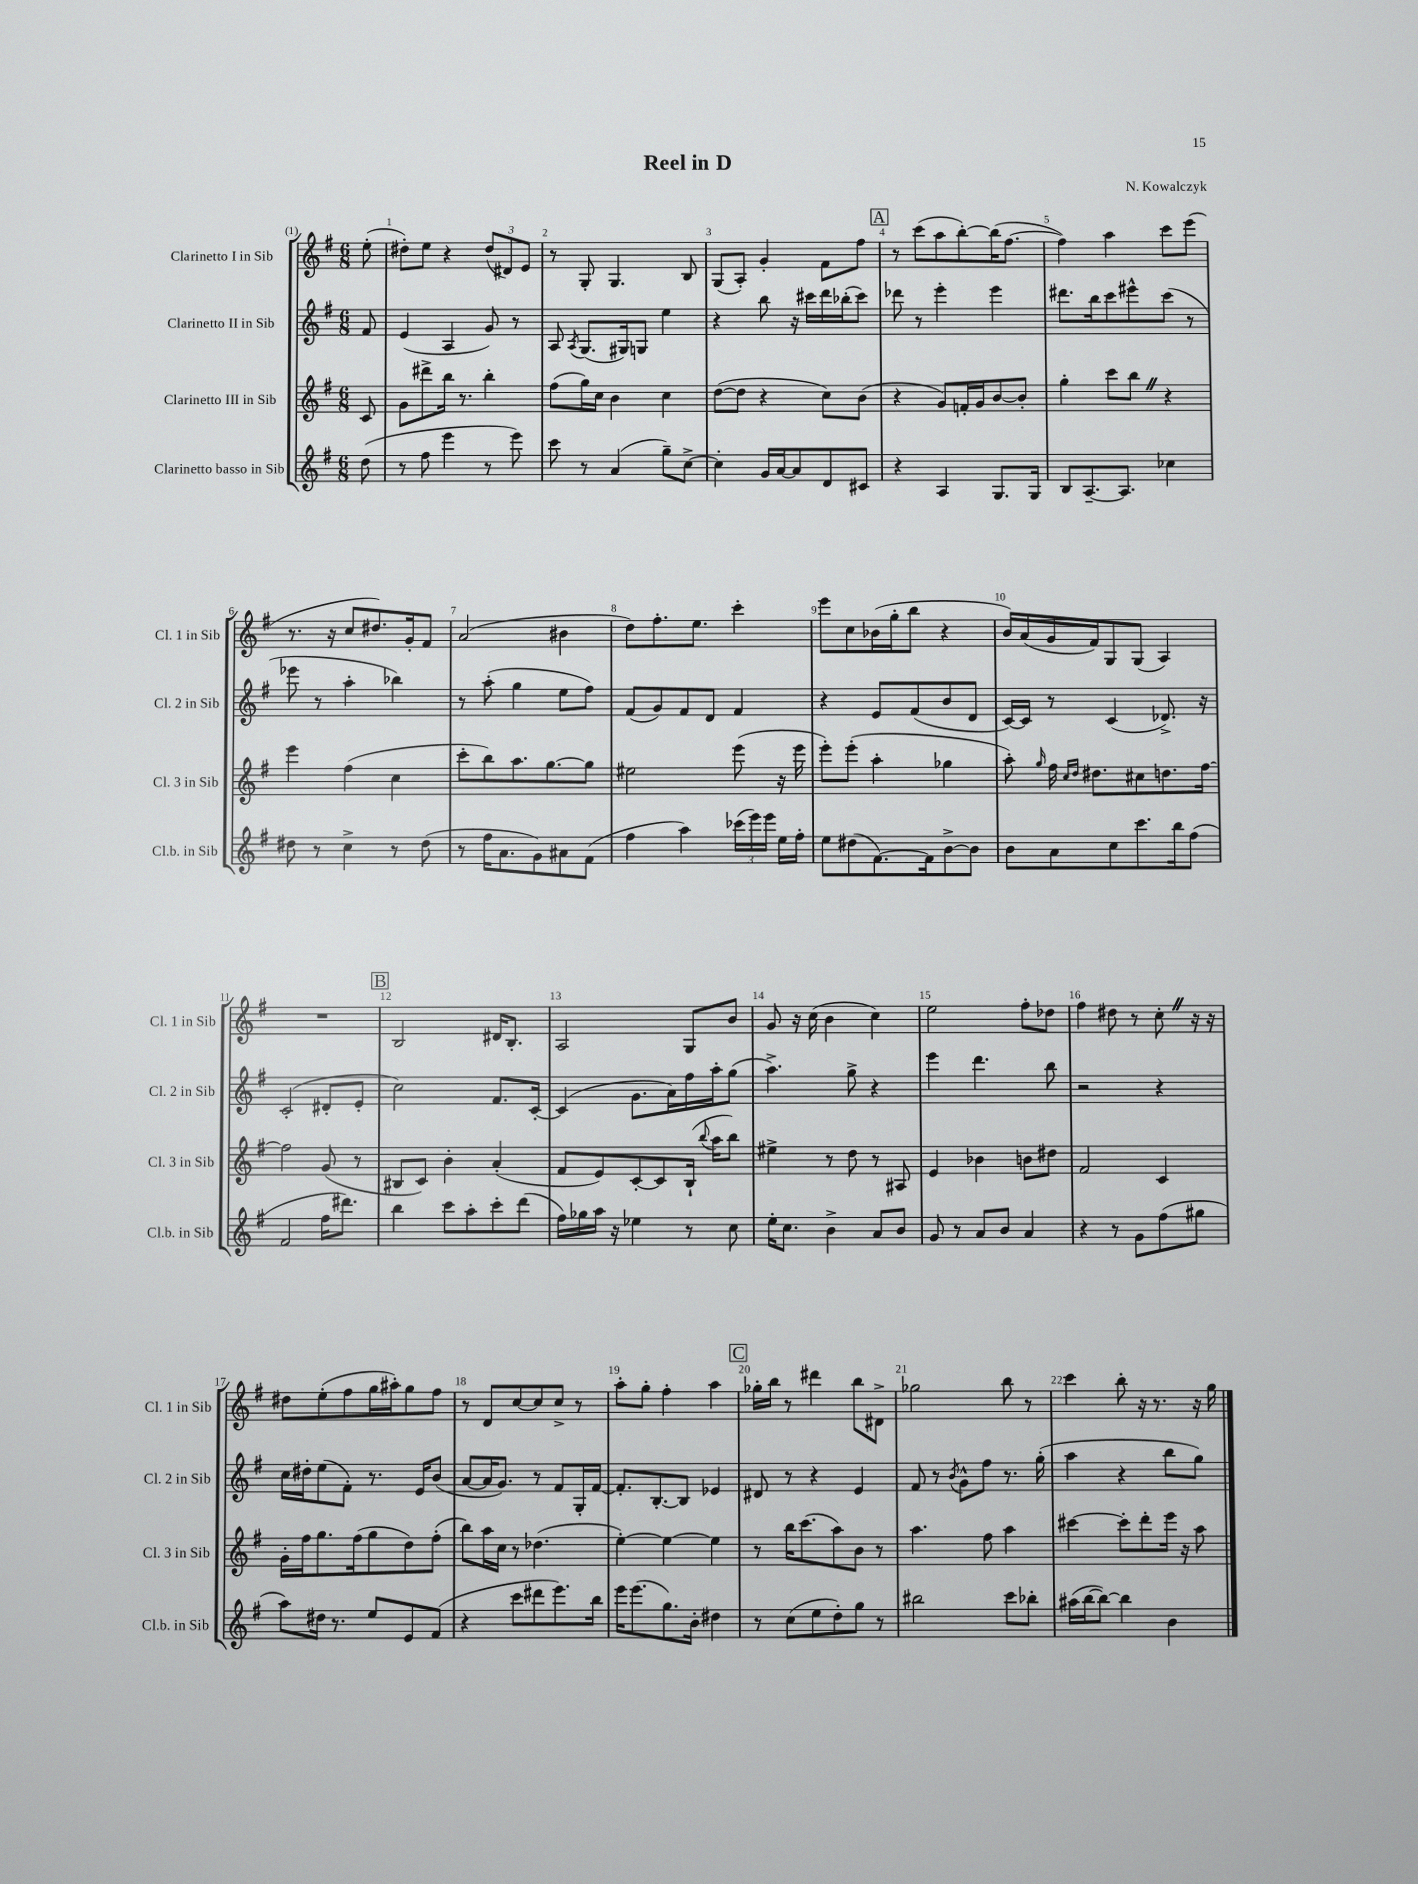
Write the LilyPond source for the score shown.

\header { title = "Reel in D" composer = "N. Kowalczyk" }
<<
\new StaffGroup <<
\new Staff = "s0" \with { instrumentName = "Clarinetto I in Sib" shortInstrumentName = "Cl. 1 in Sib" } {
    \clef treble \key g \major \numericTimeSignature \time 6/8 \partial 8
    \autoBeamOff e''8-.( |
    dis''8[-.) e''8] r4 \tuplet 3/2 { dis''8[( dis'8) e'8] } |
    r8 g8-. g4. b8 |
    g8[( a8]-.) g'4-. fis'8[ fis''8] |
    \mark \markup { \box "A" } r8 c'''8[( a''8 b''8~-.) b''16( fis''8.]~ |
    fis''4) a''4 c'''8[ e'''8]( |
    r8. r16 c''8[ dis''8.) g'16-. fis'8] |
    a'2( bis'4 |
    d''8[) fis''8.-. e''8.] c'''4-. |
    e'''8[ c''8 bes'16( g''16-. b''8] r4 |
    b'16[) a'16( g'16 fis'16) g8 g8]( a4) |
    R2. |
    \mark \markup { \box "B" } b2 dis'16[ b8.]-. |
    a2 g8[ b'8] |
    g'8 r16 c''16( b'4 c''4) |
    e''2 fis''8[-. des''8] |
    fis''4 dis''8 r8 c''8-. \once \override BreathingSign.text = \markup { \musicglyph "scripts.caesura.straight" } \breathe r16 r16 |
    dis''8[ e''8-.( fis''8 g''16 ais''16-.) g''8 fis''8] |
    r8 d'8[ c''8~ c''8 c''8]-> r8 |
    a''8[-. g''8]-. fis''4-. a''4 |
    \mark \markup { \box "C" } ges''16[-. b''16] r8 dis'''4 b''8[ dis'8]-> |
    ges''2 b''8 r8 |
    c'''4 b''8-. r16 r8. r16 g''16 \bar "|." |
}
\new Staff = "s1" \with { instrumentName = "Clarinetto II in Sib" shortInstrumentName = "Cl. 2 in Sib" } {
    \clef treble \key g \major \numericTimeSignature \time 6/8 \partial 8
    \autoBeamOff fis'8 |
    e'4( a4 g'8) r8 |
    a8 \acciaccatura { a8 } g8.[( gis16) g8] e''4 |
    r4 b''8 r16 cis'''16[ d'''16 bes''16-.( cis'''8]) |
    \mark \markup { \box "A" } des'''8 r8 e'''4-. e'''4 |
    dis'''8.[ b''16 c'''8 eis'''8-^ c'''8]( r8 |
    ees'''8 r8 a''4-. bes''4) |
    r8 a''8-.( g''4 e''8[ fis''8]) |
    fis'8[( g'8) fis'8 d'8] fis'4 |
    r4 e'8[ fis'8( b'8 d'8] |
    c'16[~) c'16] r8 c'4( des'8.->) r16 |
    c'2-.( dis'8[-. e'8]-. |
    \mark \markup { \box "B" } c''2) fis'8.[ c'16]~-. |
    c'4( g'8.[ a'16) fis''16 a''16-. g''8]( |
    a''4.->) g''8-> r4 |
    e'''4 d'''4. b''8 |
    r2 r4 |
    c''16[ dis''16-. e''8( fis'8]-.) r8. e'16[ b'8]( |
    a'8[~ a'16 g'8.]) r8 fis'8[ g16-. fis'16]~ |
    fis'8.[-. b8.~-. b8] ees'4 |
    \mark \markup { \box "C" } dis'8 r8 r4 e'4 |
    fis'8 r8 \acciaccatura { b'8 } g'8[-^ fis''8] r8. g''16-.( |
    a''4 r4 b''8[ g''8]) \bar "|." |
}
\new Staff = "s2" \with { instrumentName = "Clarinetto III in Sib" shortInstrumentName = "Cl. 3 in Sib" } {
    \clef treble \key g \major \numericTimeSignature \time 6/8 \partial 8
    \autoBeamOff c'8 |
    g'8[ dis'''8-> b''16] r8. b''4-. |
    fis''8[( g''16) c''16] b'4 c''4 |
    d''8[~( d''8] r4 c''8[) b'8]( |
    \mark \markup { \box "A" } r4 g'8[) f'16-. g'16 b'8~ b'8]-. |
    g''4-. c'''8[ b''8] \once \override BreathingSign.text = \markup { \musicglyph "scripts.caesura.straight" } \breathe r4 |
    e'''4 fis''4( c''4 |
    c'''8[-. b''8) a''8. g''8.~ g''8] |
    eis''2 e'''8( r16 e'''16 |
    e'''8[-.) e'''8]-.( a''4-. ges''4 |
    a''8-.) \grace { g''16 } fis''16 \grace { c''16[ d''16] } dis''8.[ cis''8 d''8. fis''16]~ |
    fis''2 g'8( r8 |
    \mark \markup { \box "B" } bis8[ c'8]) b'4-. a'4-.( |
    fis'8[ e'8) c'8~-. c'8 b16]-!( \appoggiatura { b''8 } a''16[ b''8]) |
    eis''4-> r8 d''8 r8 ais8 |
    e'4 bes'4 b'8[ dis''8] |
    fis'2 c'4 |
    g'16[-. fis''16 g''8. fis''16( g''8 d''8) fis''8]-.( |
    b''8[) a''16 c''16] r8 des''4.( |
    e''4~-.) e''4~ e''4 |
    \mark \markup { \box "C" } r8 b''16[ c'''8.( a''8) b'8] r8 |
    a''4. fis''8 a''4 |
    cis'''4~ cis'''8[-. d'''8-. e'''16] r16 a''8 \bar "|." |
}
\new Staff = "s3" \with { instrumentName = "Clarinetto basso in Sib" shortInstrumentName = "Cl.b. in Sib" } {
    \clef treble \key g \major \numericTimeSignature \time 6/8 \partial 8
    \autoBeamOff d''8( |
    r8 fis''8 e'''4 r8 e'''8) |
    c'''8 r8 a'4( g''8[--) c''8]~-> |
    c''4-. g'16[ a'16~ a'8 d'8 cis'8] |
    \mark \markup { \box "A" } r4 a4 g8.[ g16] |
    b8[ a8.~-- a8.] ces''4 |
    dis''8 r8 c''4-> r8 dis''8( |
    r8 fis''16[ a'8. g'8) ais'8 fis'8]( |
    fis''4 a''4) \tuplet 3/2 { ces'''16[( e'''16) e'''16] } e''16[ fis''16]-. |
    e''8[ dis''8( fis'8.~) fis'16 b'8~-> b'8] |
    b'8[ a'8 c''8 c'''8. b''16 fis''8]( |
    fis'2 fis''16[ dis'''8.]) |
    \mark \markup { \box "B" } b''4 c'''8[ a''8-. c'''8-. d'''8]( |
    fis''16[) ges''16 a''16] r16 ees''4 r8 c''8 |
    e''16[-. c''8.] b'4-> a'8[ b'8] |
    g'8 r8 a'8[ b'8] a'4 |
    r4 r8 g'8[ fis''8( gis''8] |
    a''8[) dis''16] r8. e''8[ e'8 fis'8]( |
    r4 c'''8[ dis'''8 e'''8.) b''16] |
    e'''16[ e'''8.( g''8.) b'16]-. dis''4 |
    \mark \markup { \box "C" } r8 c''8[( e''8 d''8-.) g''8] r8 |
    bis''2 c'''8[ bes''8]-. |
    ais''16[( b''16~ b''8]~) b''4 b'4 \bar "|." |
}
>>
>>
\layout { \context { \Score \override BarNumber.break-visibility = ##(#f #t #t) barNumberVisibility = #all-bar-numbers-visible } }
